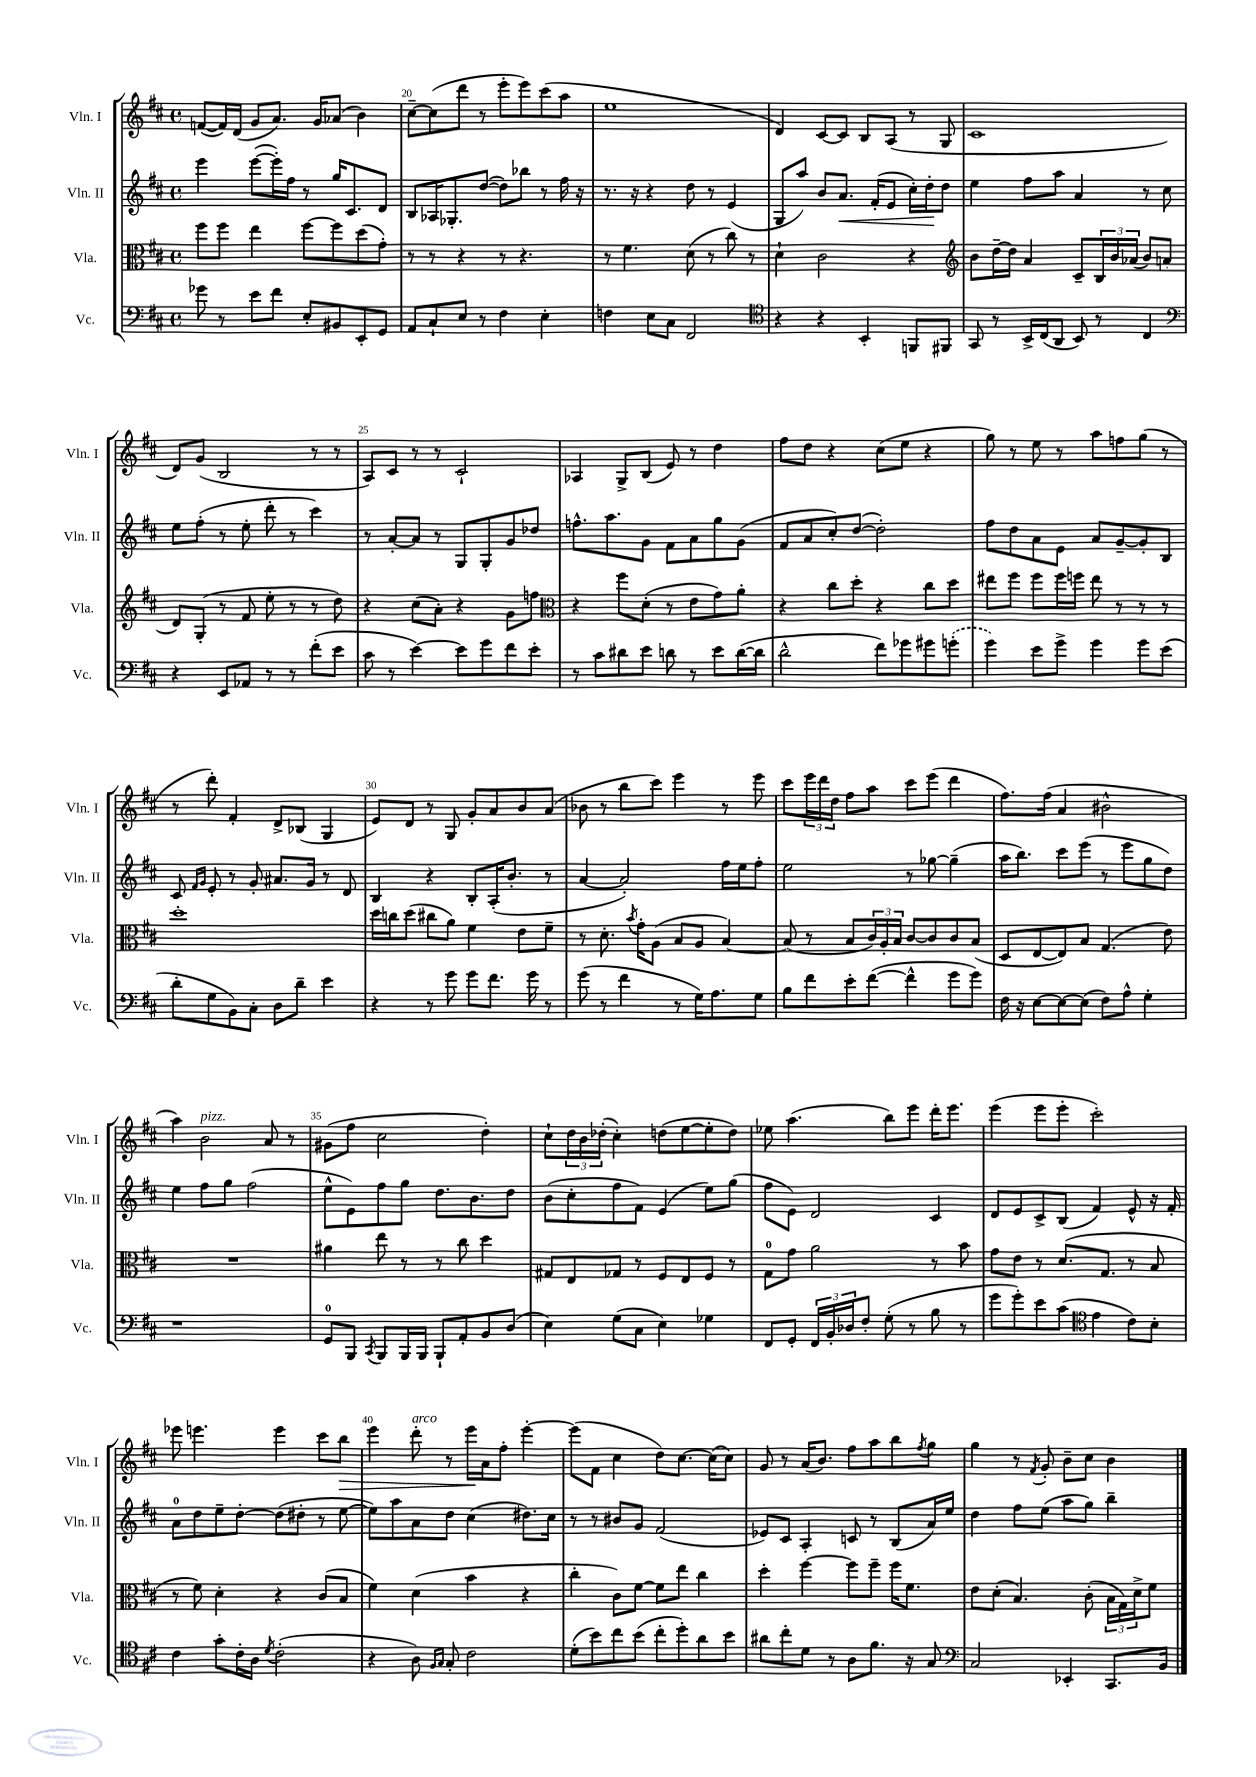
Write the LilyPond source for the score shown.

<<
\new StaffGroup <<
\new Staff = "s0" \with { instrumentName = "Vln. I" shortInstrumentName = "Vln. I" } {
    \clef treble \key d \major \defaultTimeSignature \time 4/4
    f'8~( f'16) d'16( g'8 a'8.) g'16 aes'8( b'4) |
    cis''8~-- cis''8( d'''8 r8 e'''8-. e'''8) cis'''8( a''8 |
    e''1 |
    d'4) cis'8~ cis'8 b8 a8( r8 g8 |
    cis'1 |
    d'8) g'8( b2 r8 r8 |
    a8) cis'8 r8 r8 cis'2-! |
    aes4 g8-> b8( e'8) r8 d''4 |
    fis''8 d''8 r4 cis''8( e''8 r4 |
    g''8) r8 e''8 r8 a''8 f''8 g''8( r8 |
    r8 d'''8-.) fis'4-. d'8-> bes8( g4 |
    e'8) d'8 r8 g8 g'8-. a'8 b'8 a'8( |
    bes'8 r8 b''8 cis'''8) e'''4 r8 e'''8 |
    cis'''8 \tuplet 3/2 { e'''16 d'''16 d''16 } fis''8 a''8 cis'''8 e'''8( d'''4 |
    fis''8.) fis''16( a'4 bis'2-^ |
    a''4) b'2^\markup { \italic "pizz." } a'8 r8 |
    gis'8( fis''8 cis''2 d''4-.) |
    cis''8-! \tuplet 3/2 { d''16 b'16 des''16-.( } cis''4-.) d''8( e''8~ e''8-. d''8) |
    ees''8 a''4.( b''8) e'''8 d'''16-. e'''8. |
    e'''4( e'''8 e'''8-. cis'''2-.) |
    ees'''8 e'''4. e'''4 cis'''8 b''8\> |
    e'''4 d'''8-.^\markup { \italic "arco" } r8 e'''16\! a'16 fis''8-. e'''4~-. |
    e'''8( fis'8 cis''4 d''8) cis''8.~ cis''16( cis''8) |
    g'8 r8 a'16( b'8.) fis''8 a''8 b''8 \acciaccatura { fis''8 } g''8 |
    g''4 r8 \acciaccatura { fis'8 } g'8-. b'8-- cis''8 b'4 \bar "|." |
}
\new Staff = "s1" \with { instrumentName = "Vln. II" shortInstrumentName = "Vln. II" } {
    \clef treble \key d \major \defaultTimeSignature \time 4/4
    e'''4 e'''8~( e'''16-.) fis''16 r8 g''16 cis'8. d'8 |
    b8 aes16 ges8.-. d''8~( d''8) bes''8 r8 fis''16 r16 |
    r8. r16 r4 d''8 r8 e'4( |
    g8 a''8) b'8 a'8.\< fis'16-.( e'8 cis''16-.) d''16-.\! d''8 |
    e''4 fis''8 a''8 a'4 r8 cis''8 |
    e''8 fis''8-.( r8 e''8-. d'''8-. r8 cis'''4) |
    r8 a'8~-. a'8 r8 g8 g8-. g'8 des''8 |
    f''8.-^ a''8. g'8 fis'8 a'8 g''8 g'8( |
    fis'8 a'8 cis''8-.) d''8~( d''2-.) |
    fis''8 d''8 a'8 e'8 a'8 g'8~-- g'8-. b8 |
    cis'8 \grace { fis'16 g'16 } e'8-. r8 g'8-. ais'8. g'16 r8 d'8 |
    b4 r4 b8-. a16-.( b'8.-. r8 |
    a'4~ a'2-.) fis''16 e''16 fis''8-. |
    e''2 r8 ges''8~ ges''4--( |
    a''16 b''8.) cis'''8 e'''8( r8 e'''8 g''8 d''8) |
    e''4 fis''8 g''8 fis''2( |
    e''8-^ e'8) fis''8 g''8 d''8. b'8. d''8 |
    b'8( cis''8-. fis''8 fis'8) e'4( e''8) g''8( |
    fis''8 e'8) d'2 cis'4 |
    d'8 e'8 cis'8-> b8( fis'4) e'8-^ r16 fis'16-. |
    a'8-0 d''8 e''8-- d''8~-. d''8( dis''8-. r8 e''8~ |
    e''8) a''8 a'8 d''8 cis''4( dis''8.) cis''16 |
    r8 r8 bis'8 g'8 fis'2( |
    ees'8) cis'8 a4-. c'8 r8 b8( a'16) e''16 |
    d''4 fis''8 e''8( a''8 g''8) b''4-- \bar "|." |
}
\new Staff = "s2" \with { instrumentName = "Vla." shortInstrumentName = "Vla." } {
    \clef alto \key d \major \defaultTimeSignature \time 4/4
    fis''8 fis''8 e''4 fis''8~ fis''8 d''8( g'8-.) |
    r8 r8 r4 r8 r4. |
    r8 fis'4. d'8( r8 cis''8) r8 |
    d'4-! cis'2 r4 |
    \clef treble b'8 d''16~-- d''16 a'4 cis'8-- \tuplet 3/2 { b16 b'16 aes'16( } b'8) a'8( |
    d'8) g8-.( r8 fis'8 e''8-. r8 r8 d''8) |
    r4 cis''8( a'8-.) r4 g'8 f''8 |
    \clef alto r4 fis''8 d'8-.( r8 e'8 g'8) a'8-. |
    r4 cis''8 d''8-. r4 cis''8 d''8 |
    eis''8 fis''8 fis''8 fis''16 f''16 eis''8 r8 r8 r8 |
    d''1-. |
    d''16 c''16 d''8( cis''8 a'8) fis'4 e'8 fis'8-- |
    r8 d'8.-. \acciaccatura { b'8 } g'16-. a8( b8 a8 b4~) |
    b8( r8 b8 \tuplet 3/2 { cis'16) a16-. b16 } cis'8~ cis'8 cis'8 b8( |
    d8 e8~ e8) b8 g4.( e'8) |
    R1 |
    ais'4 e''8 r8 r8 cis''8 d''4 |
    gis8 e8 ges8 r8 fis8 e8 fis8 r8 |
    g8-0 g'8 a'2 r8 b'8 |
    g'8 e'8 r8 d'8.( g8. r8 b8 |
    r8 fis'8) d'4-. r4 cis'8( b8 |
    fis'4) d'4( b'4 r4 |
    cis''4-. cis'8) fis'8~ fis'8 e''8 cis''4 |
    d''4-. fis''4~ fis''8 fis''8-- fis''16 fis'8. |
    e'8 d'8-.( b4.) cis'8-.( \tuplet 3/2 { b16 g16) d'16-> } fis'8 \bar "|." |
}
\new Staff = "s3" \with { instrumentName = "Vc." shortInstrumentName = "Vc." } {
    \clef bass \key d \major \defaultTimeSignature \time 4/4
    ges'8 r8 e'8 fis'8 e8-. bis,8 e,8-. g,8 |
    a,8 cis8-! e8 r8 fis4 e4-. |
    f4 e8 cis8 fis,2 |
    \clef tenor r4 r4 b,4-. f,8 fis,8 |
    g,8 r8 b,16-> cis16( a,8 b,8) r8 cis4 |
    \clef bass r4 e,8 aes,8 r8 r8 fis'8-.( e'8 |
    cis'8 r8 e'4~) e'8 g'8 fis'8 e'8-. |
    r8 cis'8 dis'8 e'8 d'8 r8 e'8 d'16~( d'16 |
    d'2-^ fis'8) ges'8 gis'8 \once \slurDashed g'8-.( |
    g'4) e'8 g'8-> g'4 g'8 e'8( |
    d'8-. g8 b,8) cis8-. d8 d'8-- e'4 |
    r4 r8 g'8 g'8 fis'8. g'16 r8 |
    g'8( r8 fis'4 r8 g16) a8. g8 |
    b8 fis'8 e'8-. fis'8~( fis'4-^ g'8 g'8) |
    fis16 r16 e8~ e8~ e8( fis8) a8-^ g4-. |
    r1 |
    g,8-0 b,,8 \acciaccatura { cis,8 } b,,8 b,,16 b,,16 b,,8-! a,8-. b,8 d8( |
    e4) g8( cis8 e4) ges4 |
    fis,8 g,8-. \tuplet 3/2 { fis,16 b,16-. des16 } fis8-. g8-.( r8 b8 r8 |
    g'8 g'8-.) e'8 cis'8( \clef tenor e'4 cis'8) b8-. |
    cis'4 g'8-. cis'16-. a16 \acciaccatura { d'8 } cis'2-.( |
    r4 a8) \grace { fis16 g16 } g8-. cis'2 |
    d'8-.( b'8) cis''8 b'8( cis''8-. d''8-.) a'8 b'8 |
    ais'8 cis''8-. d'8 r8 a8 fis'8. r16 g8 |
    \clef bass cis2 ees,4-. cis,8. b,16 \bar "|." |
}
>>
>>
\layout { \context { \Score currentBarNumber = #19 \override BarNumber.break-visibility = ##(#f #t #t) barNumberVisibility = #(every-nth-bar-number-visible 5) } }
